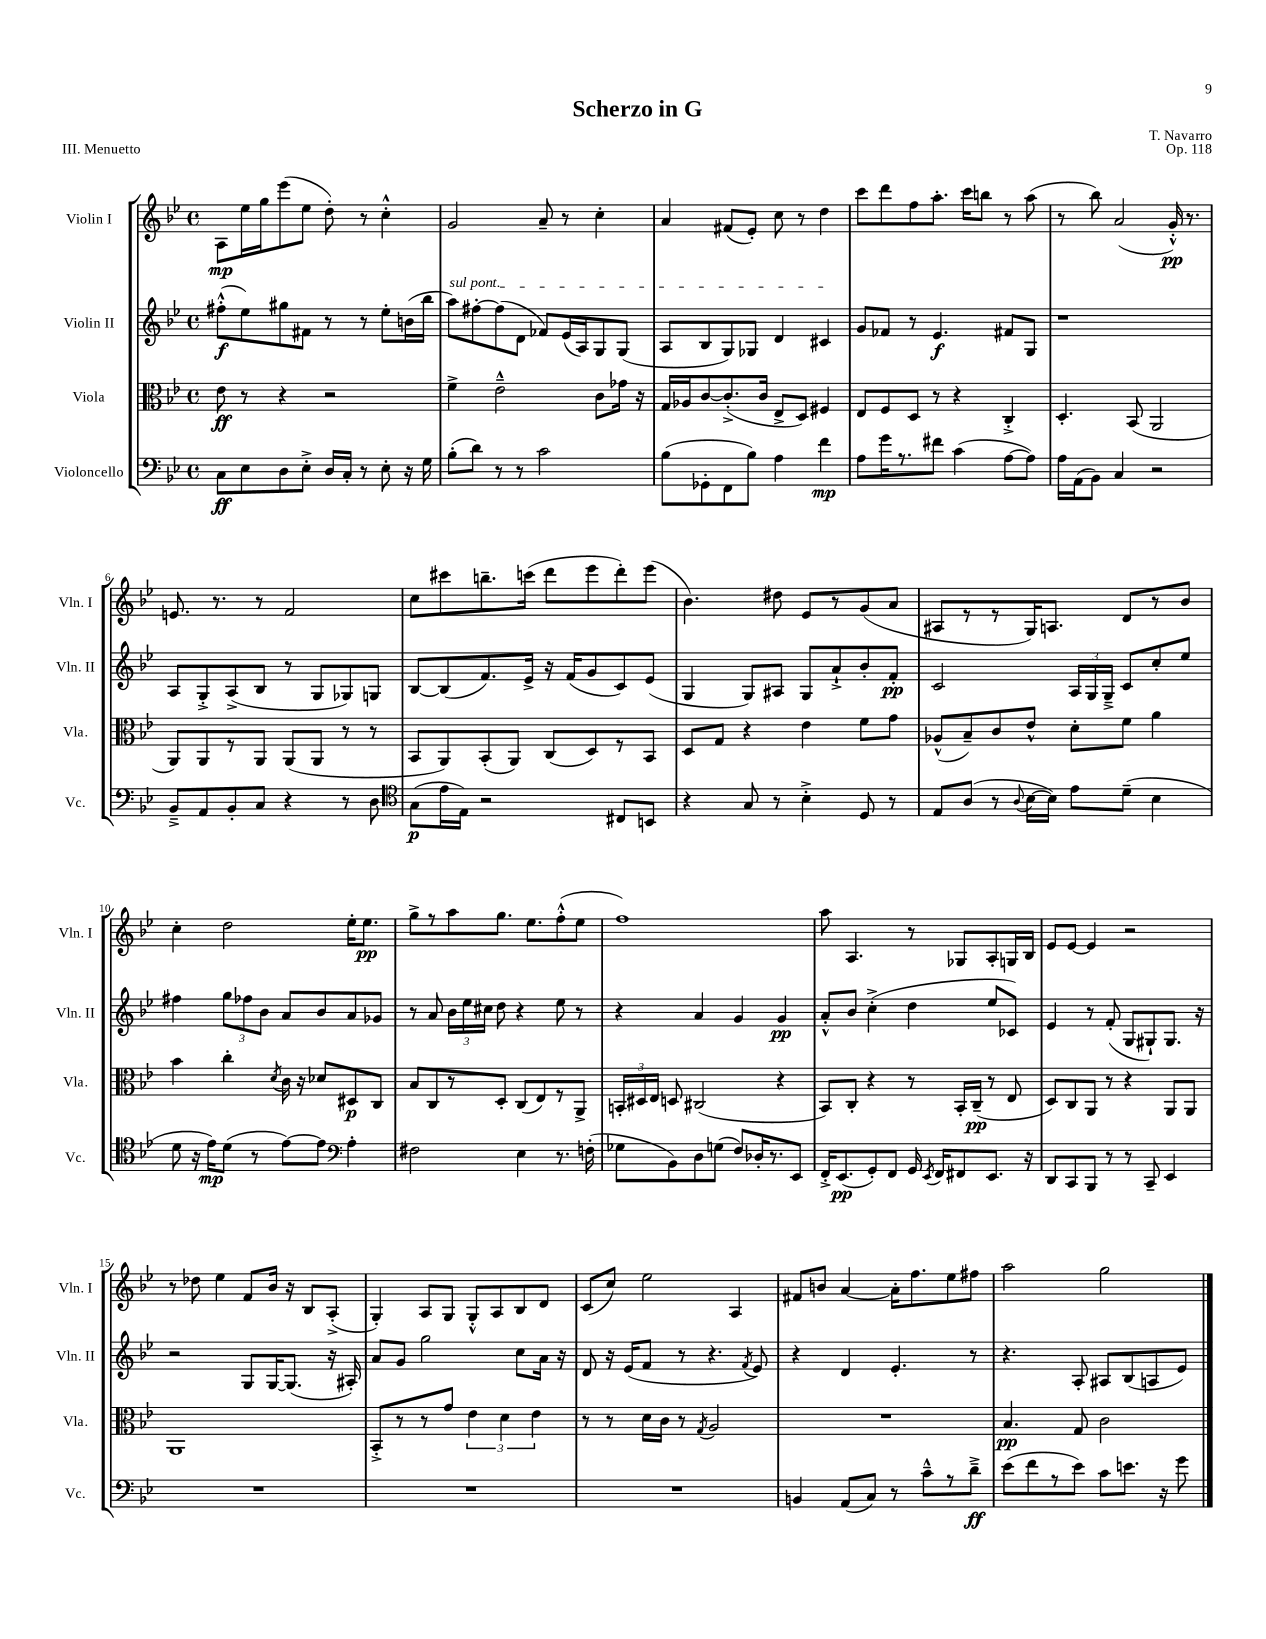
\header { title = "Scherzo in G" composer = "T. Navarro" opus = "Op. 118" piece = "III. Menuetto" }
<<
\new StaffGroup <<
\new Staff = "s0" \with { instrumentName = "Violin I" shortInstrumentName = "Vln. I" } {
    \clef treble \key bes \major \defaultTimeSignature \time 4/4
    \autoBeamOff a8[\mp ees''16 g''16 ees'''8( ees''8] d''8-.) r8 c''4-.-^ |
    g'2 a'8-- r8 c''4-. |
    a'4 fis'8[( ees'8]-.) c''8 r8 d''4 |
    c'''8[ d'''8 f''8 a''8.]-. c'''16[ b''8] r8 a''8( |
    r8 bes''8) a'2( g'16-.-^\pp) r8. |
    e'8. r8. r8 f'2 |
    c''8[ cis'''8 b''8.-- c'''16]( d'''8[ ees'''8 d'''8-.) ees'''8]( |
    bes'4.) dis''8 ees'8[ r8 g'8( a'8] |
    ais8[ r8 r8 g16) a8.] d'8[ r8 bes'8] |
    c''4-. d''2 ees''16[-. ees''8.]\pp |
    g''8[-> r8 a''8 g''8.] ees''8.[ f''8-.-^( ees''8] |
    f''1) |
    a''8 a4. r8 ges8[ a8-. g16 bes16] |
    ees'8[ ees'8]~ ees'4 r2 |
    r8 des''8 ees''4 f'8[ bes'16] r16 bes8[ a8]-.->( |
    g4-.) a8[ g8] g8[-.-^ a8 bes8 d'8] |
    c'8[( c''8]) ees''2 a4 |
    fis'8[ b'8] a'4~ a'16[-. f''8. ees''8 fis''8] |
    a''2 g''2 \bar "|." |
}
\new Staff = "s1" \with { instrumentName = "Violin II" shortInstrumentName = "Vln. II" } {
    \clef treble \key bes \major \defaultTimeSignature \time 4/4
    \autoBeamOff fis''8[-.-^\f( ees''8) gis''8 fis'8] r8 r8 ees''8[-. b'16( bes''16] |
    \once \override TextSpanner.bound-details.left.text = \markup { \italic "sul pont." } a''8[\startTextSpan) fis''8~-. fis''8( d'8] fes'8[) ees'16( a16) g8 g8]( |
    a8[ bes8 g8) ges8] d'4 cis'4\stopTextSpan |
    g'8[ fes'8] r8 ees'4.\f fis'8[ g8] |
    r1 |
    a8[ g8-.-> a8->( bes8] r8 g8[ ges8) g8] |
    bes8[~ bes8( f'8.) ees'16]-> r16 f'16[( g'8 c'8) ees'8]( |
    g4 g8[) ais8] g8[ a'8-!-> bes'8-. f'8]-.\pp |
    c'2 \tuplet 3/2 { a16[ g16 g16]---> } c'8[ c''8-. ees''8] |
    fis''4 \tuplet 3/2 { g''8[ fes''8 bes'8] } a'8[ bes'8 a'8 ges'8] |
    r8 a'8 \tuplet 3/2 { bes'16[ ees''16 cis''16] } d''8 r4 ees''8 r8 |
    r4 a'4 g'4 g'4\pp |
    a'8[-.-^ bes'8] c''4-.->( d''4 ees''8[ ces'8]) |
    ees'4 r8 f'8-.( g8[ gis8-!) gis8.] r16 |
    r2 g8[ g16~ g8.]( r16 ais16-.) |
    a'8[ g'8] g''2 c''8[ a'16] r16 |
    d'8 r16 ees'16[( f'8] r8 r4. \acciaccatura { f'8 } ees'8) |
    r4 d'4 ees'4.-. r8 |
    r4. a8-. ais8[ bes8( a8 ees'8]) \bar "|." |
}
\new Staff = "s2" \with { instrumentName = "Viola" shortInstrumentName = "Vla." } {
    \clef alto \key bes \major \defaultTimeSignature \time 4/4
    \autoBeamOff ees'8\ff r8 r4 r2 |
    f'4-> ees'2---^ c'8[ ges'16] r16 |
    g16[ aes16 c'8~ c'8.-.->( c'16] ees8[-> d8]) fis4 |
    ees8[ f8 d8] r8 r4 c4-.-> |
    d4.-. bes,8( a,2 |
    a,8[) a,8 r8 a,8] a,8[( a,8] r8 r8 |
    bes,8[ a,8) bes,8-.( a,8]) c8[( d8) r8 bes,8] |
    d8[ g8] r4 ees'4 f'8[ g'8] |
    aes8[-^( bes8--) c'8 ees'8]-^ d'8[-. f'8] a'4 |
    bes'4 c''4-. \acciaccatura { d'8 } c'16 r16 des'8[ dis8\p c8] |
    bes8[ c8 r8 d8]-. c8[( ees8) r8 a,8]-> |
    \tuplet 3/2 { b,16[-. dis16 ees16] } d8 cis2( r4 |
    bes,8[) c8]-. r4 r8 bes,16[-. c16]--\pp( r8 ees8 |
    d8[) c8 a,8] r8 r4 a,8[ a,8] |
    a,1 |
    bes,8[-.-> r8 r8 g'8] \tuplet 3/2 { ees'4 d'4 ees'4 } |
    r8 r8 d'16[ c'16] r8 \acciaccatura { g8 } a2 |
    R1 |
    bes4.\pp g8 c'2 \bar "|." |
}
\new Staff = "s3" \with { instrumentName = "Violoncello" shortInstrumentName = "Vc." } {
    \clef bass \key bes \major \defaultTimeSignature \time 4/4
    \autoBeamOff c8[\ff ees8 d8 ees8]-.-> d16[ c16]-. r8 ees8-. r16 g16 |
    bes8[-.( d'8]) r8 r8 c'2 |
    bes8[( ges,8-. f,8 bes8]) a4 f'4\mp |
    a8[ g'16 r8. fis'8] c'4( a8[~ a8]) |
    a16[ a,16( bes,8]) c4 r2 |
    bes,8[---> a,8 bes,8-. c8] r4 r8 d8 |
    \clef tenor g8[\p( ees'16 ees16]) r2 cis8[ b,8] |
    r4 g8 r8 bes4-.-> d8 r8 |
    ees8[ a8]( r8 \appoggiatura { a8 } bes16[~ bes16]) ees'8[ d'8]--( bes4 |
    d'8 r16 ees'16[\mp) d'8]( r8 ees'8[~) ees'8] \clef bass a4-. |
    fis2 ees4 r8. f16-.( |
    ges8[ bes,8) d8 g8]( f8[) des16-. r8. ees,8] |
    f,16[-.-> ees,8.\pp( g,8-.) f,8] g,16 \acciaccatura { ees,8 } f,16[ fis,8 ees,8.] r16 |
    d,8[ c,8 bes,,8] r8 r8 c,8-- ees,4 |
    R1 |
    R1 |
    R1 |
    b,4 a,8[( c8]) r8 c'8[---^ r8 d'8]--->\ff |
    ees'8[( f'8 r8 ees'8]) c'8[ e'8.] r16 g'8 \bar "|." |
}
>>
>>
